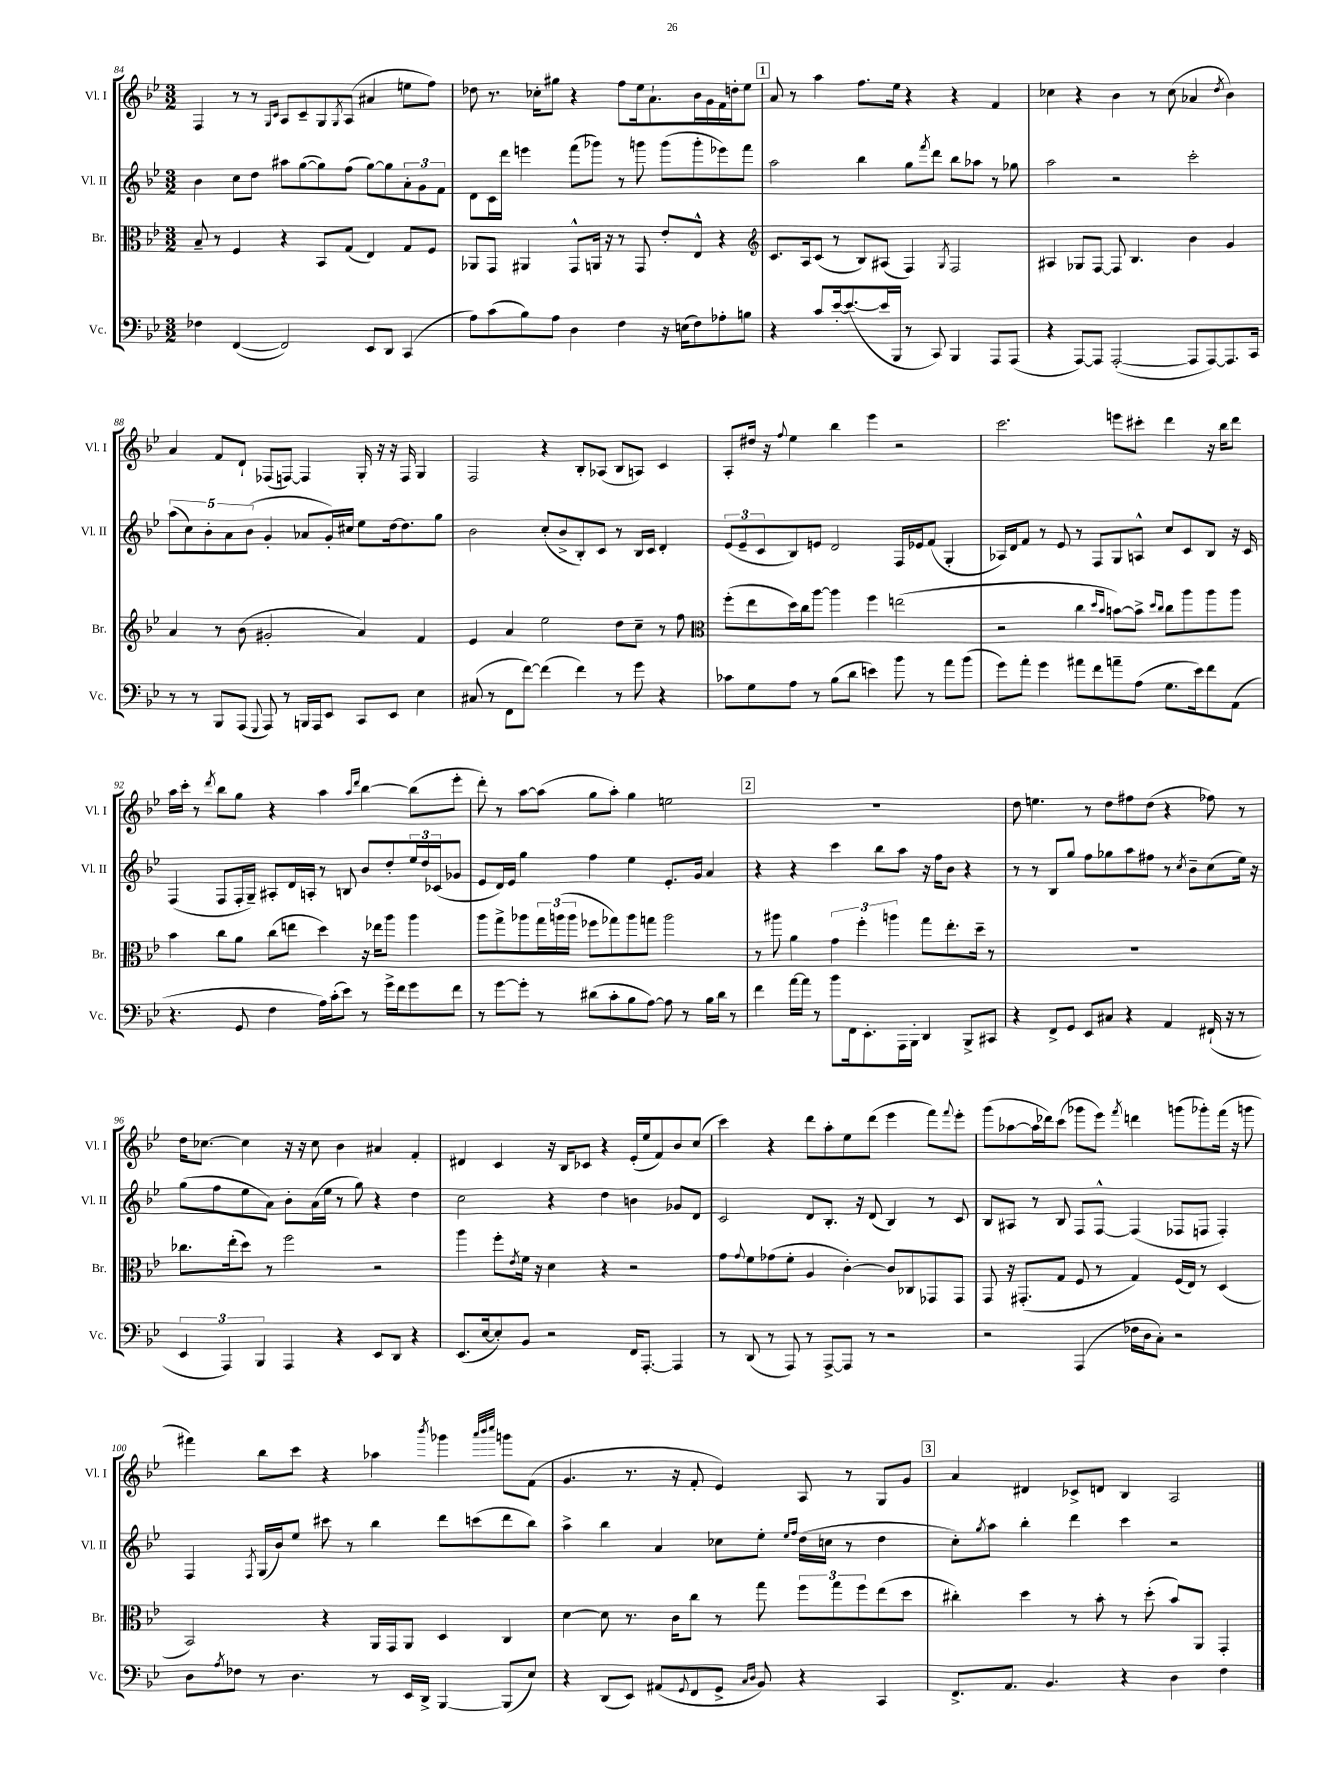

**kern	**kern	**kern	**kern
*staff4	*staff3	*staff2	*staff1
*clefF4	*clefC3	*clefG2	*clefG2
*k[b-e-]	*k[b-e-]	*k[b-e-]	*k[b-e-]
*M3/2	*M3/2	*M3/2	*M3/2
4F-\	8B-~/	4b-\	4F/
.	8r	.	.
([4FF/	4F/	8cc\L	8r
.	.	8dd\J	8r
.	.	.	16qqG/LL
.	.	.	16qqc/JJ
2FF/])	4r	8aa#\L	8A/L
.	.	([8gg\	8c~/
.	8BB-/L	8gg\])	8G/
.	.	.	8qG/
.	(8G/J	(8ff\J	(8A/J
8EE-/L	4E-/)	[8gg\L)	4a#/
8DD/J	.	8gg\]	.
(4CC/	8G/L	12a'\	8ee\L
.	.	12g\	.
.	8F/J	.	8ff\J)
.	.	12f\J	.
=	=	=	=
8A\L)	8AA-/L	8d\L	8dd-\
(8c\	8GG/J	16c\L	8.r
.	.	16ddd\JJ	.
8B-\)	4AA#/	4eee\	.
.	.	.	16cc-'\LK
8A\J	.	.	8gg#\J
4D\	8GG^^/L	(8fff\L	4r
.	16AA/Jk	8ggg-\J)	.
.	16r	.	.
4F\	8r	8r	8ff\L
.	8GG/	8ggg\	16ee-\k
.	.	.	8.a`\
16r	8e-'/L	(8ggg\L	.
(16E\LK	.	.	.
8F\)	8E-^^/J	8ggg'\	16b-\L
.	.	.	16g\
8A-'\	4r	8eee-\)	16f\
.	.	.	16dd'\J
8B\J	.	8fff\J	8ee-\J
=	=	=	=
*	*clefG2	*	*
4r	8.c/L	2aa\	8a/
.	.	.	8r
.	16A/k	.	.
8c/L	(8c/J	.	4aa\
[16e-'/k	8r	.	.
(8.e-/_	.	.	.
.	8B-/L)	4bb-\	8.ff\L
16e-/]L	(8A#/J	.	.
16BBB-/JJ	.	.	16ee-\Jk
8r	4F/)	8gg\L	4r
.	.	8qfff/	.
8CC/)	.	8ddd\J	.
.	8qG/	.	.
4BBB-/	2F/	8bb-\L	4r
.	.	8aa-\J	.
8AAA/L	.	8r	4f/
(8AAA/J	.	8gg-\	.
=	=	=	=
4r	4A#/	2aa\	4cc-\
[8AAA/L)	8G-/L	.	4r
8AAA/]J	[8F/J	.	.
([2AAA'/	8F/]	2r	4b-\
.	4.B-/	.	.
.	.	.	8r
.	.	.	(8cc-\
8AAA/]L	4b-\	2ccc'\	4a-/
[8AAA/)	.	.	.
.	.	.	8qdd/
8.AAA/]	4g/	.	4b-\)
16CC/Jk	.	.	.
=	=	=	=
8r	4a/	(10aa\L	4a/
.	.	10cc\)	.
8r	.	.	.
.	.	10b-'\	.
8BBB-/L	8r	.	8f/L
.	.	10a\	.
(8AAA/J	(8b-\	.	8d`/J
.	.	(10b-\J	.
8qqGGG/	.	.	.
8AAA/)	2g#'/	4g'/	(8F-/L
8r	.	.	[8F/J)
16BBB/LL	.	8a-/L	4F/]
16AAA/J	.	.	.
8EE-/J	.	16g'/L)	.
.	.	16cc#/JJ	.
8CC/L	4a/)	8ee-\L	16G'/
.	.	.	16r
8EE-/J	.	[16dd\k	16r
.	.	8.dd\]	16F/
4E-\	4f/	.	4G/
.	.	8gg\J	.
=	=	=	=
(8C#/	4e-/	2b-\	2F/
8r	.	.	.
8FF\L	4a/	.	.
[8f\J)	.	.	.
(4f\]	2ee-\	(8cc'/L	4r
.	.	8b-^/	.
4f\)	.	8B-'/)	8B-'/L
.	.	8c/J	(8A-/J
8r	8dd\L	8r	8B-/L
8g\	8cc~\J	16B-/LL	8A/J)
.	.	16c/JJ	.
4r	8r	4d'/	4c/
.	8ff\	.	.
=	=	=	=
*	*clefC3	*	*
8c-\L	(8ff'\L	(12e-/L	8A'/L
.	.	12e-~/	.
8G\	8ee-\	.	16dd#/Jk
.	.	12c/	.
.	.	.	16r
.	.	.	8qqff/
8A\J	16dd\L)	8B-/)	4ee-\
.	16cc\J	.	.
8r	[8aa\J	8e/J	.
(8B-\L	4aa\]	2d/	4bb-\
8d\J	.	.	.
4e\)	4ff\	.	4eee-\
8b-\	(2ee\	16F/LL	2r
.	.	16e-/J	.
8r	.	(8f/J	.
8a\L	.	4G'/	.
(8b-\J	.	.	.
=	=	=	=
8g\L)	2r	16A-/LL)	2.ccc\
.	.	16d/J	.
8a'\J	.	8f/J	.
4g\	.	8r	.
.	.	8e-/	.
8a#\L	4cc\	8r	.
8f\	.	8F/L	.
.	16qqdd/LL	.	.
.	16qqb-/JJ	.	.
8a~\	[8b\L)	8G/	8eee\L
(8A\J	8b^\]J	8A^^/J	8ccc#'\J
.	16qqdd/LL	.	.
.	16qqcc/JJ	.	.
8.G\L	8cc\L	8cc/L	4ddd\
.	8aa\	8c/	.
16e-\k)	.	.	.
8f\	8aa\	8B-/J	16r
.	.	.	16bb-\LK
(8AA\J	8aa\J	16r	8ddd\J
.	.	16c/	.
=	=	=	=
4.r	4b-\	(4F/	16aa\LL
.	.	.	16ccc'\JJ
.	.	.	8r
.	.	.	8qddd/
.	8cc\L	8F/L	8bb-\L
8GG/	8a\J	16F'/L	8gg\J
.	.	16G~/JJ)	.
4F\	(8cc\L	8A#'/L	4r
.	8ee\J	16d/L	.
.	.	16A'/JJ	.
16A\LL)	4dd\)	8r	4aa\
(16c'\J	.	.	.
8e-\J)	.	8B/	.
.	.	.	16qqaa/LL
.	.	.	16qqddd/JJ
8r	16r	8b-/L	[4bb-\
.	16ee-\LK	.	.
16g^\LL	8aa\J	8dd'/	.
16f\J	.	.	.
8g\	4aa\	24ee-/L	(8bb-\]L
.	.	24dd/	.
.	.	(24c-/J	.
8f\J	.	8g-/J	8eee-'\J
=	=	=	=
8r	8aa\L	8e-/L	8ddd'\)
[8g\L	8gg^\	16d/L)	8r
.	.	16e-/JJ	.
8g'\]J	8aa-\	4gg\	[8aa\L
8r	24gg\L	.	(8aa\]J
.	(24aa\	.	.
.	24aa\JJ	.	.
(8d#\L	8ff-\L	4ff\	8gg\L
8c'\	8gg-\)	.	8aa'\J)
8B-\	8aa\	4ee-\	4gg\
[8A\J)	8gg\J	.	.
8A\]	2aa\	8.e-'/L	2ee\
8r	.	.	.
.	.	16g/Jk	.
16B-\LL	.	4a/	.
16d#\JJ	.	.	.
8r	.	.	.
=	=	=	=
4f\	8r	4r	1.r
.	8aa#\	.	.
[16a\LL	4a\	4r	.
16a\]JJ	.	.	.
8r	.	.	.
8b-\L	6g\	4ccc\	.
16FF\k	.	.	.
.	6ff'\	.	.
8.EE-'\	.	.	.
.	.	8bb-\L	.
.	6aa\	.	.
16AAA\L	.	8aa\J	.
16BBB-'\JJ	.	.	.
4DD/	8gg\L	16r	.
.	.	16ff\LK	.
.	8.ee-'\	8b-\J	.
8BBB-^/L	.	4r	.
.	16dd~\Jk	.	.
8CC#/J	8r	.	.
=	=	=	=
4r	1.r	8r	8dd\
.	.	8r	4.ee\
8FF^/L	.	8B-/L	.
8GG/J	.	8gg/J	.
8EE-/L	.	8ff\L	8r
8C#/J	.	8gg-\	8dd\L
4r	.	8aa\	8ff#\
.	.	8ff#\J	(8dd\J
4AA/	.	8r	4r
.	.	8qcc/	.
.	.	8b-~\L	.
(16FF#`/	.	(8cc\	8ff-\)
16r	.	.	.
8r	.	16ee-\Jk)	8r
.	.	16r	.
=	=	=	=
6EE-/	8.cc-\L	(8gg\L	16dd\LK
.	.	.	[8.cc-\J
.	.	8ff\	.
6AAA/)	.	.	.
.	(16ee-'\k	.	.
.	8dd\J)	8ee-\	4cc-\]
6BBB-/	.	.	.
.	8r	8a\J)	.
4AAA/	2ff\	8b-'\L	16r
.	.	.	16r
.	.	(16a\L	8cc-\
.	.	16ee-\JJ	.
4r	.	8r	4b-\
.	.	8gg\)	.
8EE-/L	2r	4r	4a#/
8DD/J	.	.	.
4r	.	4dd\	4f'/
=	=	=	=
(8.EE-/L	4aa\	2cc\	4d#/
[16E-/k	.	.	.
8E-'/])	8ff'\L	.	4c/
.	8qe-/	.	.
8BB-/J	16f\Jk	.	.
.	16r	.	.
2r	4d\	4r	16r
.	.	.	16B-/LK
.	.	.	8c-/J
.	4r	4dd\	4r
16FF/LK	2r	4b\	(16e-'/LL
[8.AAA'/J	.	.	16ee-/J
.	.	.	8f/)
4AAA/]	.	8g-/L	8b-/
.	.	8d/J	(8cc/J
=	=	=	=
8r	8g\L	2c/	4ccc\)
.	8qqg/	.	.
(8DD/	8f\	.	.
8r	(8g-\	.	4r
8AAA/)	8f'\J	.	.
8r	4A/	8d/L	8ddd\L
[8AAA^/L	.	8.B-'/J	8aa'\
8AAA/]J	[4c'\)	.	8ee-\
.	.	16r	.
8r	.	(8d/	(8ddd\J
2r	8c/]L	4B-/)	4eee-\
.	8C-/	.	.
.	8GG-/	8r	8fff\L)
.	.	.	8qqfff/
.	8GG-/J	8c/	8eee-'\J
=	=	=	=
2r	8GG/	8B-/L	(8ggg\L
.	16r	8A#/J	[8aa-\
.	(8.GG#'/L	.	.
.	.	8r	16aa-\]L
.	.	.	16ddd-\J)
.	8G/J	8B-/	(8ccc\J
(4AAA/	8F/	8F/L	8ggg-\L
.	8r	[8F^^/J	8eee-\J)
.	.	.	8qfff/
16F-\LL	4G/)	(4F/]	4ddd\
16D\J	.	.	.
8C'\J)	.	.	.
2r	(16F/LL	8F-/L	(8ggg\L
.	16E-/JJ)	.	.
.	8r	8F/J	8ggg-'\)
.	(4D/	4F'/)	(16fff\Jk
.	.	.	16r
.	.	.	8ggg\
=	=	=	=
8D\L	2BB-/)	4F/	4fff#\)
8qA/	.	.	.
8F-\J	.	.	.
.	.	8qF/	.
8r	.	(16G/LL	8bb-\L
.	.	16b-/J)	.
4.D\	.	8ee-/J	8ccc\J
.	4r	8ccc#\	4r
.	.	8r	.
8r	16AA/LL	4bb-\	4aa-\
.	16GG/J	.	.
16EE-/LL	8AA/J	.	.
16DD^/JJ	.	.	.
.	.	.	8qbbb-/
[4BBB-/	4D/	8ddd\L	4ggg-\
.	.	(8ccc\	.
.	.	.	32qqaaa/LLL
.	.	.	32qqbbb-/
.	.	.	32qqcccc/JJJ
(8BBB-/]L	4C/	8ddd\	8ggg\L
8E-/J)	.	8bb-\J)	(8f\J
=	=	=	=
4r	[4d\	4aa^\	4.g/
(8DD/L	8d\]	4bb-\	.
8EE-/J)	8.r	.	8.r
(8AA#/L	.	4a/	.
.	16c\LK	.	16r
8qqGG/	.	.	.
8FF/	8cc\J	.	8f'/
8GG^/J	8r	8cc-\L	4e-/)
16qqC/LL	.	.	.
16qqD/JJ	.	.	.
8BB-/)	8gg\	8ee-'\J	.
.	.	16qqee-/LL	.
.	.	16qqff/JJ	.
4r	12ff\L	(16dd\LL	8A/
.	.	16cc\JJ	.
.	12gg\	.	.
.	.	8r	8r
.	12ff\	.	.
4CC/	(8ee-\	4dd\	8G/L
.	8dd\J	.	8g/J
=	=	=	=
8.FF^/L	4cc#'\)	8cc'\L)	4a/
.	.	8qgg/	.
.	.	8aa\J	.
8.AA/J	.	.	.
.	4dd\	4bb-'\	4d#/
4.BB-/	.	.	.
.	8r	4ddd\	8c-^/L
.	8b-'\	.	8d/J
4r	8r	4ccc\	4B-/
.	(8dd'\	.	.
4D\	8b-/L)	2r	2A/
.	8AA/J	.	.
4F\	4GG'/	.	.
==	==	==	==
*-	*-	*-	*-
